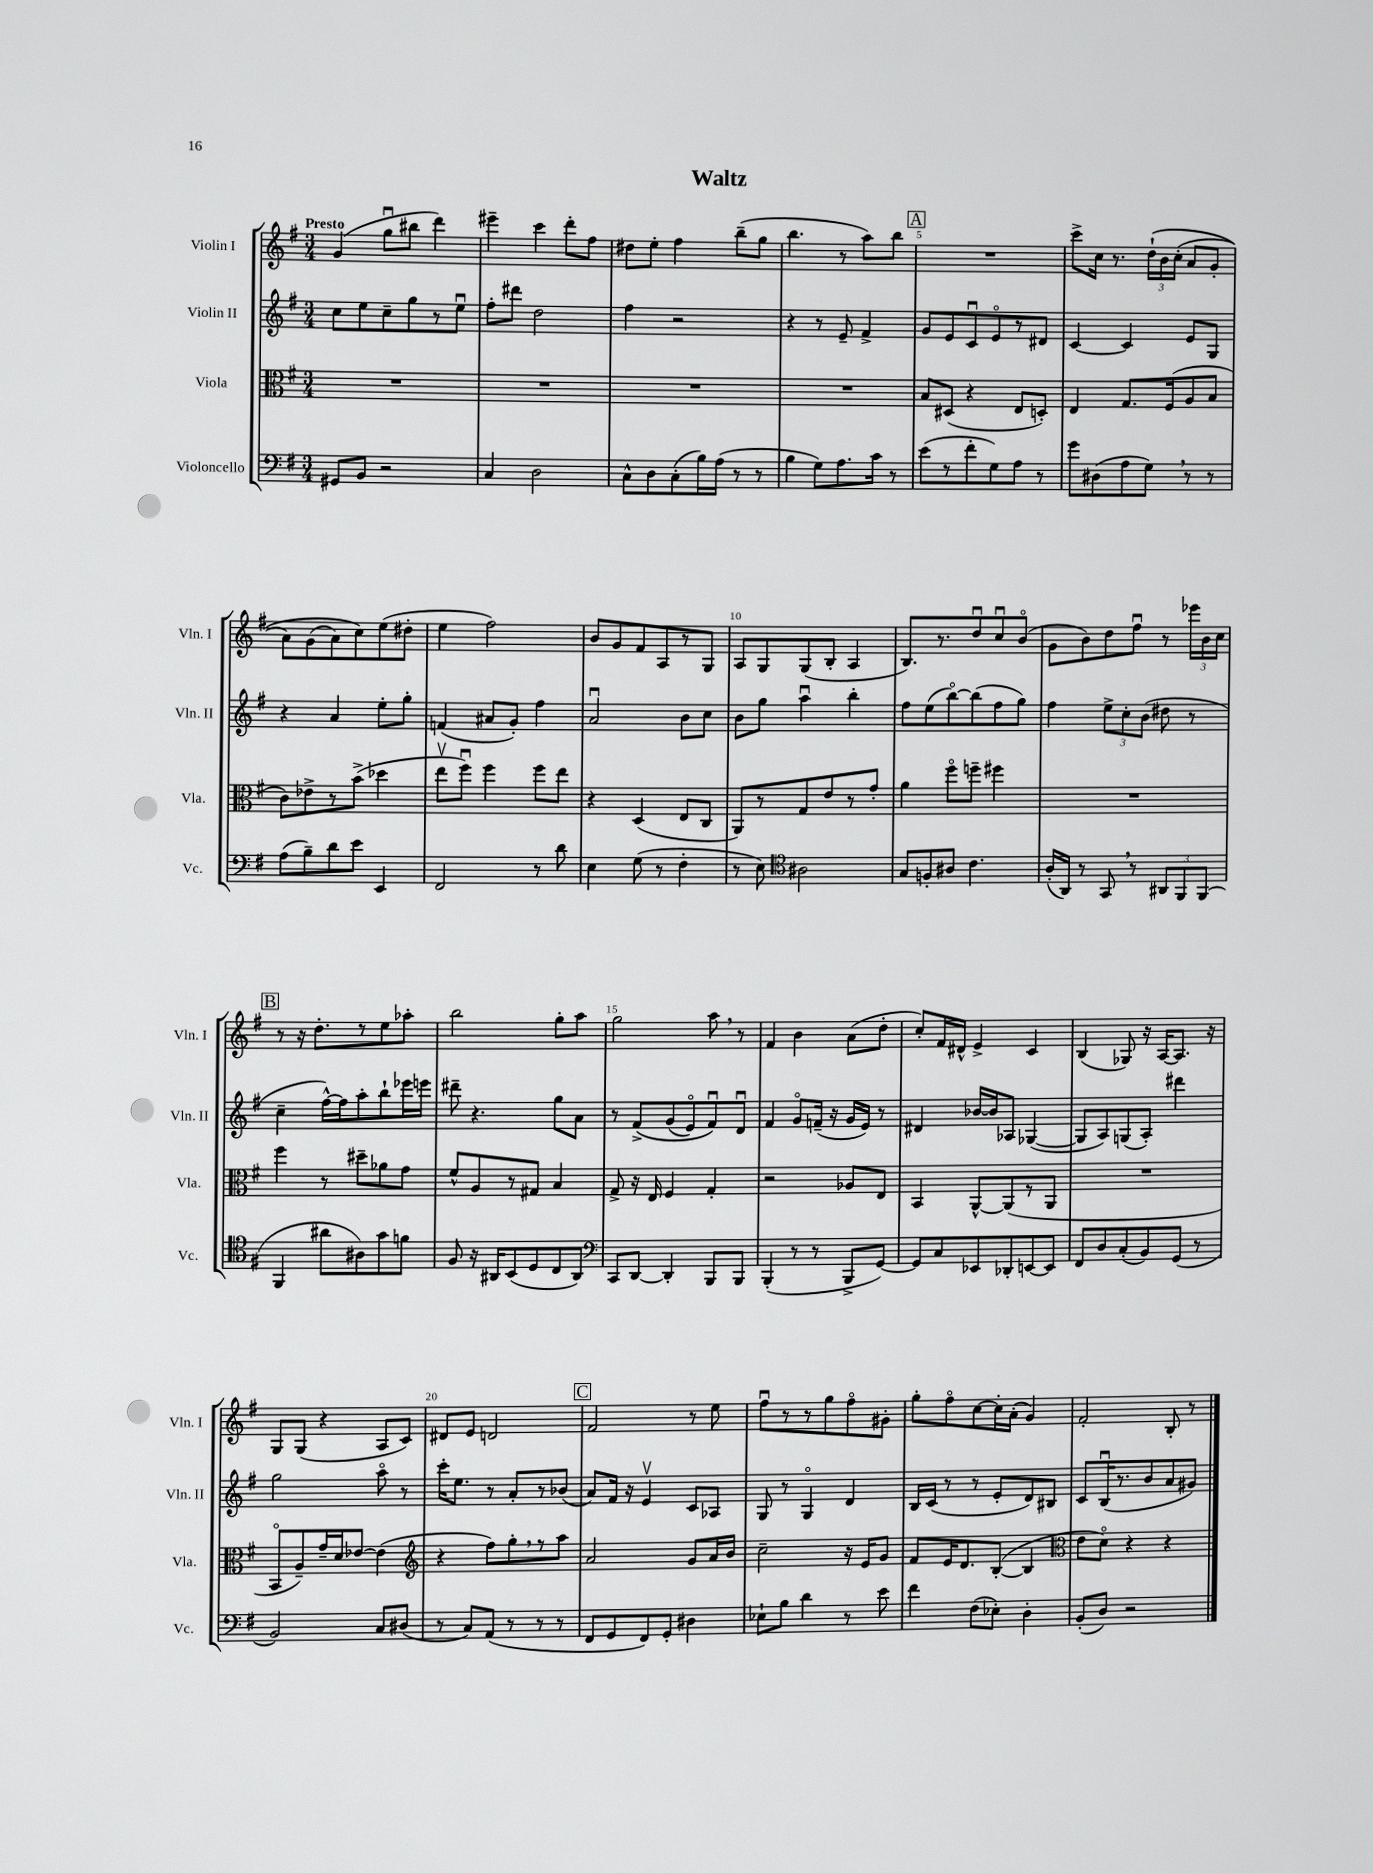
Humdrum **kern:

**kern	**kern	**kern	**kern
*staff4	*staff3	*staff2	*staff1
*clefF4	*clefC3	*clefG2	*clefG2
*k[f#]	*k[f#]	*k[f#]	*k[f#]
*M3/4	*M3/4	*M3/4	*M3/4
8GG#/L	2.r	8cc\L	(4g/
8BB/J	.	8ee\	.
2r	.	8cc~\	8ggu\L
.	.	8gg\	8bb#\J
.	.	8r	4ddd\)
.	.	8eeu\J	.
=	=	=	=
4C/	2.r	8ff#'\L	4eee#~\
.	.	8ddd#\J	.
2D\	.	2dd\	4ccc\
.	.	.	8ddd'\L
.	.	.	8ff#\J
=	=	=	=
8C^^\L	2.r	4ff#\	8dd#\L
8D\	.	.	8ee'\J
(8C'\	.	2r	4ff#\
16B\L)	.	.	.
(16A\JJ	.	.	.
8r	.	.	(8bb~\L
8r	.	.	8gg\J
=	=	=	=
4B\	2.r	4r	4.bb\
8G\L)	.	8r	.
8.A\	.	8e~/	8r
.	.	4f#^/	8aa\L)
16c\Jk	.	.	.
8r	.	.	8bb\J
=	=	=	=
(8e\L	8B/L	8g/L	2.r
8r	(8D#/J	8e/	.
8f#'\	4r	8cu/	.
8G\)	.	8eo/	.
8A\J	8E/L	8r	.
8r	8D'/J)	8d#/J	.
=	=	=	=
8g\L	4E/	[4c/	8ccc^\L
(8D#\	.	.	16cc\Jk
.	.	.	8.r
8A\	8.G/L	4c/]	.
8G\J)	.	.	&(24dd`\LL
.	.	.	24b\
.	(16F#/k	.	.
.	.	.	(24cc'\JJ
8r	8A/	8e/L	8a/L
8r	8B/J	8G/J	8g'/J
=	=	=	=
(8A\L	8c\L)	4r	8a\L)
8B~\)	8e-^\	.	(8g\
8d\	8r	4a/	8a\)
8e\J	(8b^\J	.	8cc\&)
4EE/	4dd-\	8ee'\L	(8ee\
.	.	8gg'\J	8dd#'\J
=	=	=	=
2FF#/	8eev\L	(4f/	4ee\
.	8ff#u\J)	.	.
.	4ff#\	8a#/L	2ff#\)
.	.	8g'/J)	.
8r	8ff#\L	4ff#\	.
8d\	8ee\J	.	.
=	=	=	=
4E\	4r	2au/	8b/L
.	.	.	8g/
(8G\	(4D/	.	8f#/
8r	.	.	8A/
4F#'\	8E/L	8b\L	8r
.	8C/J	8cc\J	8G/J
=	=	=	=
8r	8AA/L)	8b\L	8A/L
8E\)	8r	8gg\J	8G/
*clefC4	*	*	*
2A#\	8G/	4aau\	(8G/
.	8e/	.	8B'/J
.	8r	4bb'\	4A/
.	8g'/J	.	.
=	=	=	=
8G/L	4a\	8ff#\L	8.B/L)
8F'/	.	(8ee\	.
.	.	.	8.r
8A#/J	8ff#o\L	[8bbo\)	.
4.c\	8ff~\J	(8bb\]	8ddu/
.	4ff#\	8ff#\	8ccu/
.	.	8gg\J)	(8bo/J
=	=	=	=
(16A'/LL	2.r	4ff#\	8g\L
16AA/JJ)	.	.	.
8r	.	.	8b\)
8GG/	.	12ee^\L	8dd\
.	.	12cc'\	.
8r	.	.	8ff#u\J
.	.	(12b\J	.
12AA#/L	.	8dd#\	8r
12FF#/	.	.	.
.	.	8r	24eee-\LL
(12FF#/J	.	.	24b\
.	.	.	24cc\JJ
=	=	=	=
4FF#/	4ff#\	4cc~\	8r
.	.	.	16r
.	.	.	8.dd'\L
8a#\L	8r	[16ff#^^\LL)	.
.	.	16ff#\]J	.
8A#\)	8dd#~\L	8aa'\	8r
8g\	8a-\	8bb`\	8ee\
8f\J	8g\J	16eee-\L	8aa-'\J
.	.	16eee\JJ	.
=	=	=	=
8F#/	8f#^^/L	8ddd#~\	2bb\
16r	8A/	4.r	.
16AA#/LK	.	.	.
(8BB/	8r	.	.
8D/	8G#/J	.	.
8C/	4B/	8gg\L	8gg'\L
8AA#/J)	.	8a\J	8aa\J
=	=	=	=
*clefF4	*	*	*
8CC/L	8G^/	8r	2gg\
[8DD/J	16r	&(8f#^/L	.
.	16E/	.	.
4DD'/]	4F#/	(8g/	.
.	.	8eo/)	.
8BBB/L	4G'/	8f#u/&)	8aa\
8BBB/J	.	8du/J	8r
=	=	=	=
(4BBB'/	2r	4f#/	4f#/
8r	.	8go/L	4b\
8r	.	(16f~/Jk	.
.	.	16r	.
8BBB^/L	8A-/L	16g/LL	(8a\L
.	.	16e/JJ)	.
[8GG/J)	8E/J	8r	8dd'\J
=	=	=	=
8GG/]L	4BB/	4d#/	8cc'/L)
8C/	.	.	16f#/L
.	.	.	16d#^^/JJ
8EE-/	[8AA^^/L	[16b-/LL	4e^/
.	.	16b-/]J	.
8DD-'/	(8AA/]	8A-/J	.
[8EE/	8r	([4G-/	4c/
8EE/]J	8AA/J	.	.
=	=	=	=
8FF#/L	2.r	8G-/]L	(4B/
8D/	.	8A/)	.
(8C'/	.	(8G/	8G-/)
8BB/)	.	8A'/J)	16r
.	.	.	[16A/LK
(8GG/J	.	4ddd#\	8.A/]J
8r	.	.	.
.	.	.	16r
=	=	=	=
2BB/)	8BBo/L	2gg\	8G/L
.	8A~/)	.	(8G/J
.	16g~/L	.	4r
.	16d/J	.	.
.	[8e-/J	.	.
8C/L	(4e-\]	8aao\	8A/L
(8D#/J	.	8r	8c/J)
=	=	=	=
*	*clefG2	*	*
8r	4r	16ccc'\LK	8d#/L
.	.	8.ee\J	.
8C/L)	.	.	8e/J
(8AA/J	8ff#\L)	8r	2d/
8r	8gg'\	8a'/L	.
8r	8r	8r	.
8r	8aa\J	(8b-/J	.
=	=	=	=
8FF#/L	2a/	8a/L)	2f#/
8GG/	.	16f#/Jk	.
.	.	16r	.
8FF#/)	.	4ev/	.
8GG'/J	.	.	.
4D#\	8g/L	8c/L	8r
.	16a/L	8A-/J	8ee\
.	16b/JJ	.	.
=	=	=	=
8E-`\L	2cc~\	8G/	8ff#u\L
8B\J	.	8r	8r
4d\	.	4Go/	8r
.	.	.	8gg\
8r	16r	4d/	8ff#o\
.	16e/LK	.	.
8e\	8g/J	.	8g#'\J
=	=	=	=
4f#\	8f#/L	16B/LL	8gg'\L
.	.	(16c/JJ	.
.	16e/K	8r	8ff#o\
.	8.d/	.	.
(8F#\L	.	8r	[8cc\
8E-'\J)	([8B'/J	8e'/L	16cc'\]L
.	.	.	(16a'\JJ
4D'\	4B/]	8d/)	4g/)
.	.	8B#/J	.
=	=	=	=
*	*clefC3	*	*
(8BB'/L	8e\L	8c/L	2f#'/
8D/J)	8do\J)	(16Bu/K	.
.	.	8.r	.
2r	4r	.	.
.	.	8b/	.
.	4r	8a/	8B'/
.	.	8g#/J)	8r
==	==	==	==
*-	*-	*-	*-
